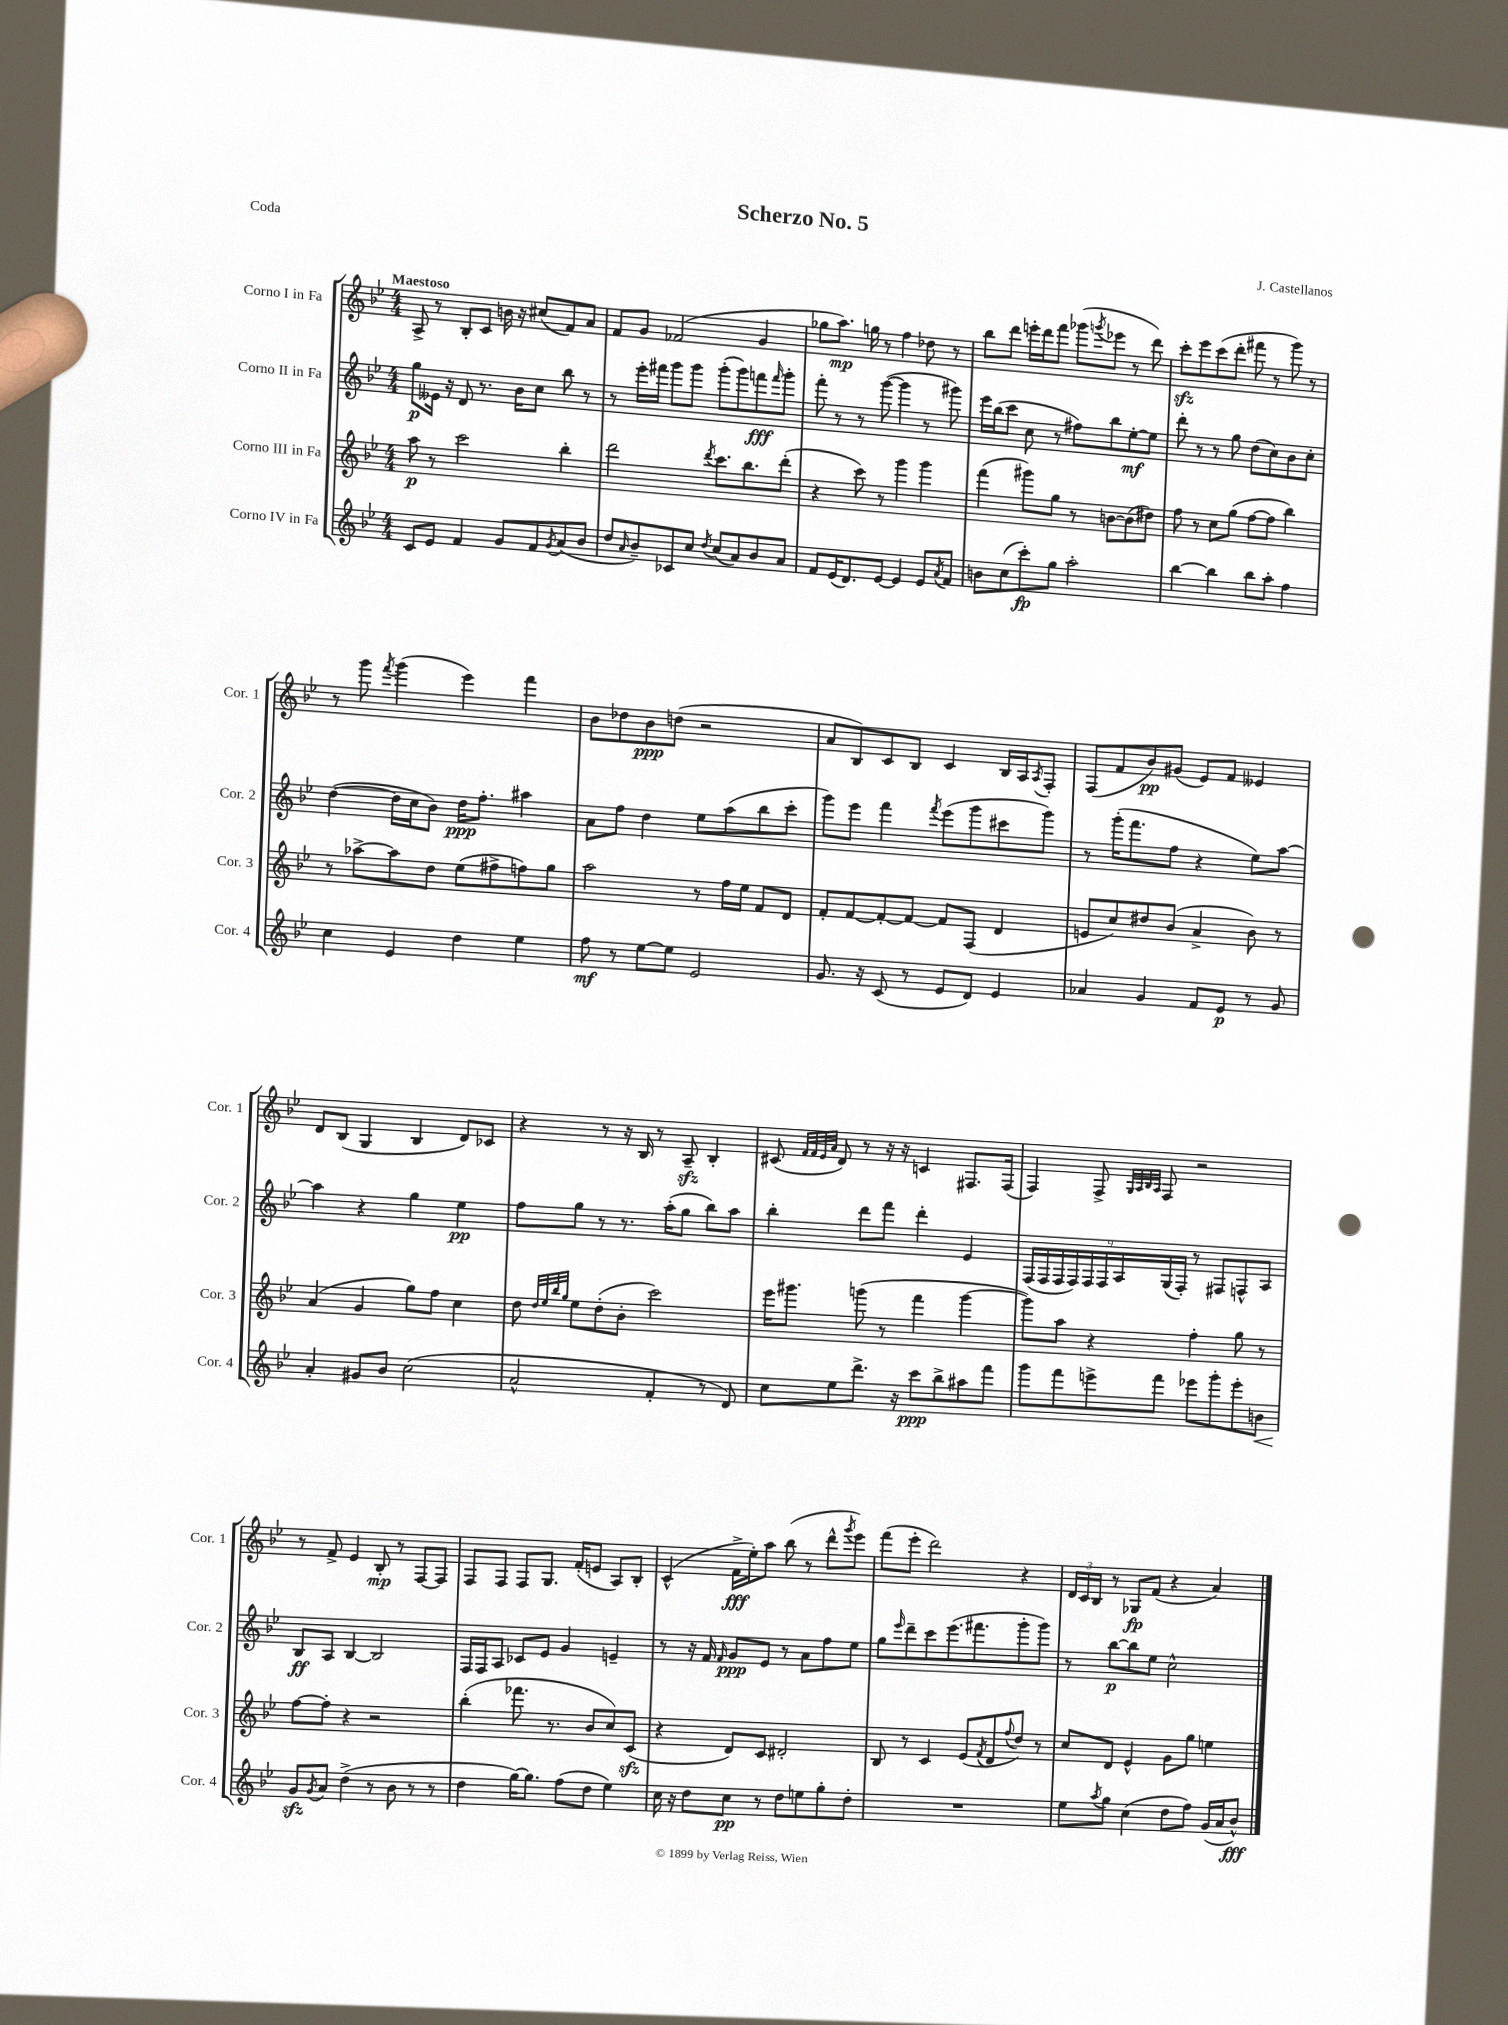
\header { title = "Scherzo No. 5" composer = "J. Castellanos" piece = "Coda" }
<<
\new StaffGroup <<
\new Staff = "s0" \with { instrumentName = "Corno I in Fa" shortInstrumentName = "Cor. 1" } {
    \clef treble \key bes \major \numericTimeSignature \time 4/4 \tempo "Maestoso"
    a8-> r8 bes8-. c'8 b'16 r16 cis''8( f'8) a'8 |
    f'8 g'8 fes'2( g'4 |
    ges''8 a''8.\mp) g''16 r8 f''4 des''8 r8 |
    bes''8 d'''8 e'''16-. d'''16 f'''8 ges'''8( \acciaccatura { g'''8 } ees'''8 r8 d'''8) |
    c'''8-.\sfz ees'''8 c'''8( d'''8-. fis'''8 r8 g'''8) r8 |
    r8 g'''8 \acciaccatura { f'''8 } g'''4( ees'''4) f'''4 |
    bes'8 des''8 bes'8\ppp d''8( r2 |
    a'8 bes8) c'8 bes8 c'4 bes16 a16 \acciaccatura { a8 } f8-. |
    f8( f'8 bes'8\pp) gis'8( ees'8) f'8 eeses'4 |
    d'8 bes8( g4 bes4 d'8) ces'8 |
    r4 r8 r16 bes16 r8 a8--\sfz bes4-. |
    cis'8( \grace { f'32 f'32 ees'32 a'32 } d'8) r8 r16 r16 c'4 fis8. fis16( |
    f4) f8-> \grace { g32 a32 bes32 a32 } f8 r2 |
    r8 f'8-> ees'4 bes8-.\mp r8 f8~ f8 |
    f8 f8 f8 g8. f'16-.( e'8 a8) bes8-. |
    c'4-^( f'16->\fff ees''16-.) a''8 bes''8( r8 d'''8-^ \acciaccatura { g'''8 } ees'''8) |
    f'''8( ees'''8-. d'''2) r4 |
    \tuplet 3/2 { d'16 c'16 bes16 } r8 ges8\fp f'8( r4 a'4) \bar "|." |
}
\new Staff = "s1" \with { instrumentName = "Corno II in Fa" shortInstrumentName = "Cor. 2" } {
    \clef treble \key bes \major \numericTimeSignature \time 4/4
    g''8\p eeses'16 r16 d'8 r8. bes'16 c''8 bes''8 r8 |
    r8 ees'''16-. fis'''16 g'''8 g'''8 g'''8-.( g'''8) f'''8\fff \grace { f'''16 } g'''8-. |
    f'''8-. r8 r8 g'''8~( g'''4 r8 gis'''8) |
    ees'''16 bes''16( c'''8 c''8 r8 fis''8) bes''8 ees''8~-.\mf ees''8 |
    d'''8-. r8 r8 g''8 d''8( c''8) bes'8 c''8-. |
    d''4~( d''16 c''16 bes'8) d''16\ppp f''8.-. ais''4 |
    a'8 f''8 d''4 ees''8 a''8( bes''8 c'''8-. |
    g'''8) ees'''8 f'''4 \acciaccatura { f'''8 } ees'''8( g'''8 cis'''8 g'''8) |
    r8 g'''16-.( f'''8. f''8 r4 ees''8) a''8~ |
    a''4 r4 g''4 ees''4\pp |
    f''8 g''8 r8 r8. a''16-.( g''8 bes''8) a''8 |
    bes''4-. d'''8 f'''8 d'''4-. ees'4 |
    \tuplet 9/8 { f16( f16 f16 f16) f16 f16 a16 g16( f16-.) } r8 fis8 f8-^ a8 |
    bes8\ff a8 bes4~ bes2 |
    f16 f16 a8 ces'8 ees'8 g'4 e'4-- |
    r8 r16 f'16 \grace { f'16 } g'8\ppp ees'8 r8 a'8 f''8 ees''8 |
    g''8 \grace { ees'''16 } d'''8-- c'''8 ees'''8.( fis'''8. g'''8-. g'''8) |
    r8 bes''8~\p bes''8 ees''8 c''2-^ \bar "|." |
}
\new Staff = "s2" \with { instrumentName = "Corno III in Fa" shortInstrumentName = "Cor. 3" } {
    \clef treble \key bes \major \numericTimeSignature \time 4/4
    a''8\p r8 c'''2 bes''4-. |
    d'''2 \acciaccatura { d'''8 } c'''8. bes''8. d'''8-.( |
    r4 c'''8) r8 g'''4 g'''4 |
    f'''4( gis'''8) g''8 r8 b'8~ b'8( dis''8) |
    f''8 r8 c''8 g''8( f''8~ f''8 bes''4) |
    r8 aes''8~-> aes''8 d''8 ees''8( fis''8-> f''8) g''8 |
    a''2 r8 f''16 ees''16 f'8 d'8 |
    f'8-. f'8~ f'8~-. f'8~ f'8 f8( d'4 |
    e'8 c''8) dis''8 bes'8( a'4-> bes'8) r8 |
    a'4( g'4 g''8) f''8 c''4 |
    d''8 \grace { d''32 ees''32 bes''32 g''32 } ees''8 d''8-.( bes'8-. c'''2) |
    ees'''16 gis'''8. g'''8( r8 f'''4 g'''4~ |
    g'''8) a''8 r4 f''4-. g''8 r8 |
    f''8~ f''8-. r4 r2 |
    bes''4-.( fes'''8. r8. bes'8 c''8) c'8\sfz( |
    r4 d'8) c'8 dis'2-. |
    bes8 r8 c'4 ees'8( \acciaccatura { f'8 } d'8 \appoggiatura { f''8 } d''8) r8 |
    c''8 d'8 ees'4-^ g'8 g''8 e''4 \bar "|." |
}
\new Staff = "s3" \with { instrumentName = "Corno IV in Fa" shortInstrumentName = "Cor. 4" } {
    \clef treble \key bes \major \numericTimeSignature \time 4/4
    c'8 ees'8 f'4 g'8 f'8 \acciaccatura { g'8 } a'8( bes'8 |
    d''8 \grace { a'16 } bes'8--) ces'8 c''8 \acciaccatura { d''8 } c''8( a'8) bes'8 a'8 |
    f'8 ees'16( d'8.) ees'8~ ees'4 ees'8 \acciaccatura { a'8 } f'8 |
    b'8 c''8( c'''8-.\fp) g''8 a''2-. |
    bes''4~ bes''4 bes''8 a''8-. f''4 |
    c''4 ees'4 d''4 ees''4 |
    f''8\mf r8 ees''8~ ees''8 ees'2 |
    g'8. r16 c'8( r8 ees'8 d'8) ees'4 |
    aes'4 g'4 f'8 ees'8\p r8 g'8 |
    a'4-. gis'8 bes'8 c''2( |
    a'2-^ f'4-. r8 d'8) |
    c''8 ees''8 d'''8.-> r16 c'''8\ppp bes''8-> ais''8 f'''8 |
    g'''8 f'''8 e'''8-> f'''8 ees'''8 g'''8-. ees'''8-. b'8\< |
    g'8\sfz\! \acciaccatura { g'8 } a'8 d''4->( r8 bes'8 r8 r8 |
    d''4 g''16~) g''8. f''8( d''8 ees''4) |
    c''16 r16 d''8 c''8\pp r8 d''8 e''8 g''8-. d''8-. |
    R1 |
    ees''8 \acciaccatura { a''8 } g''8 c''4( d''8 f''8) g'16( a'16 bes'8-^\fff) \bar "|." |
}
>>
>>
\layout { \context { \Score \remove "Bar_number_engraver" } }
